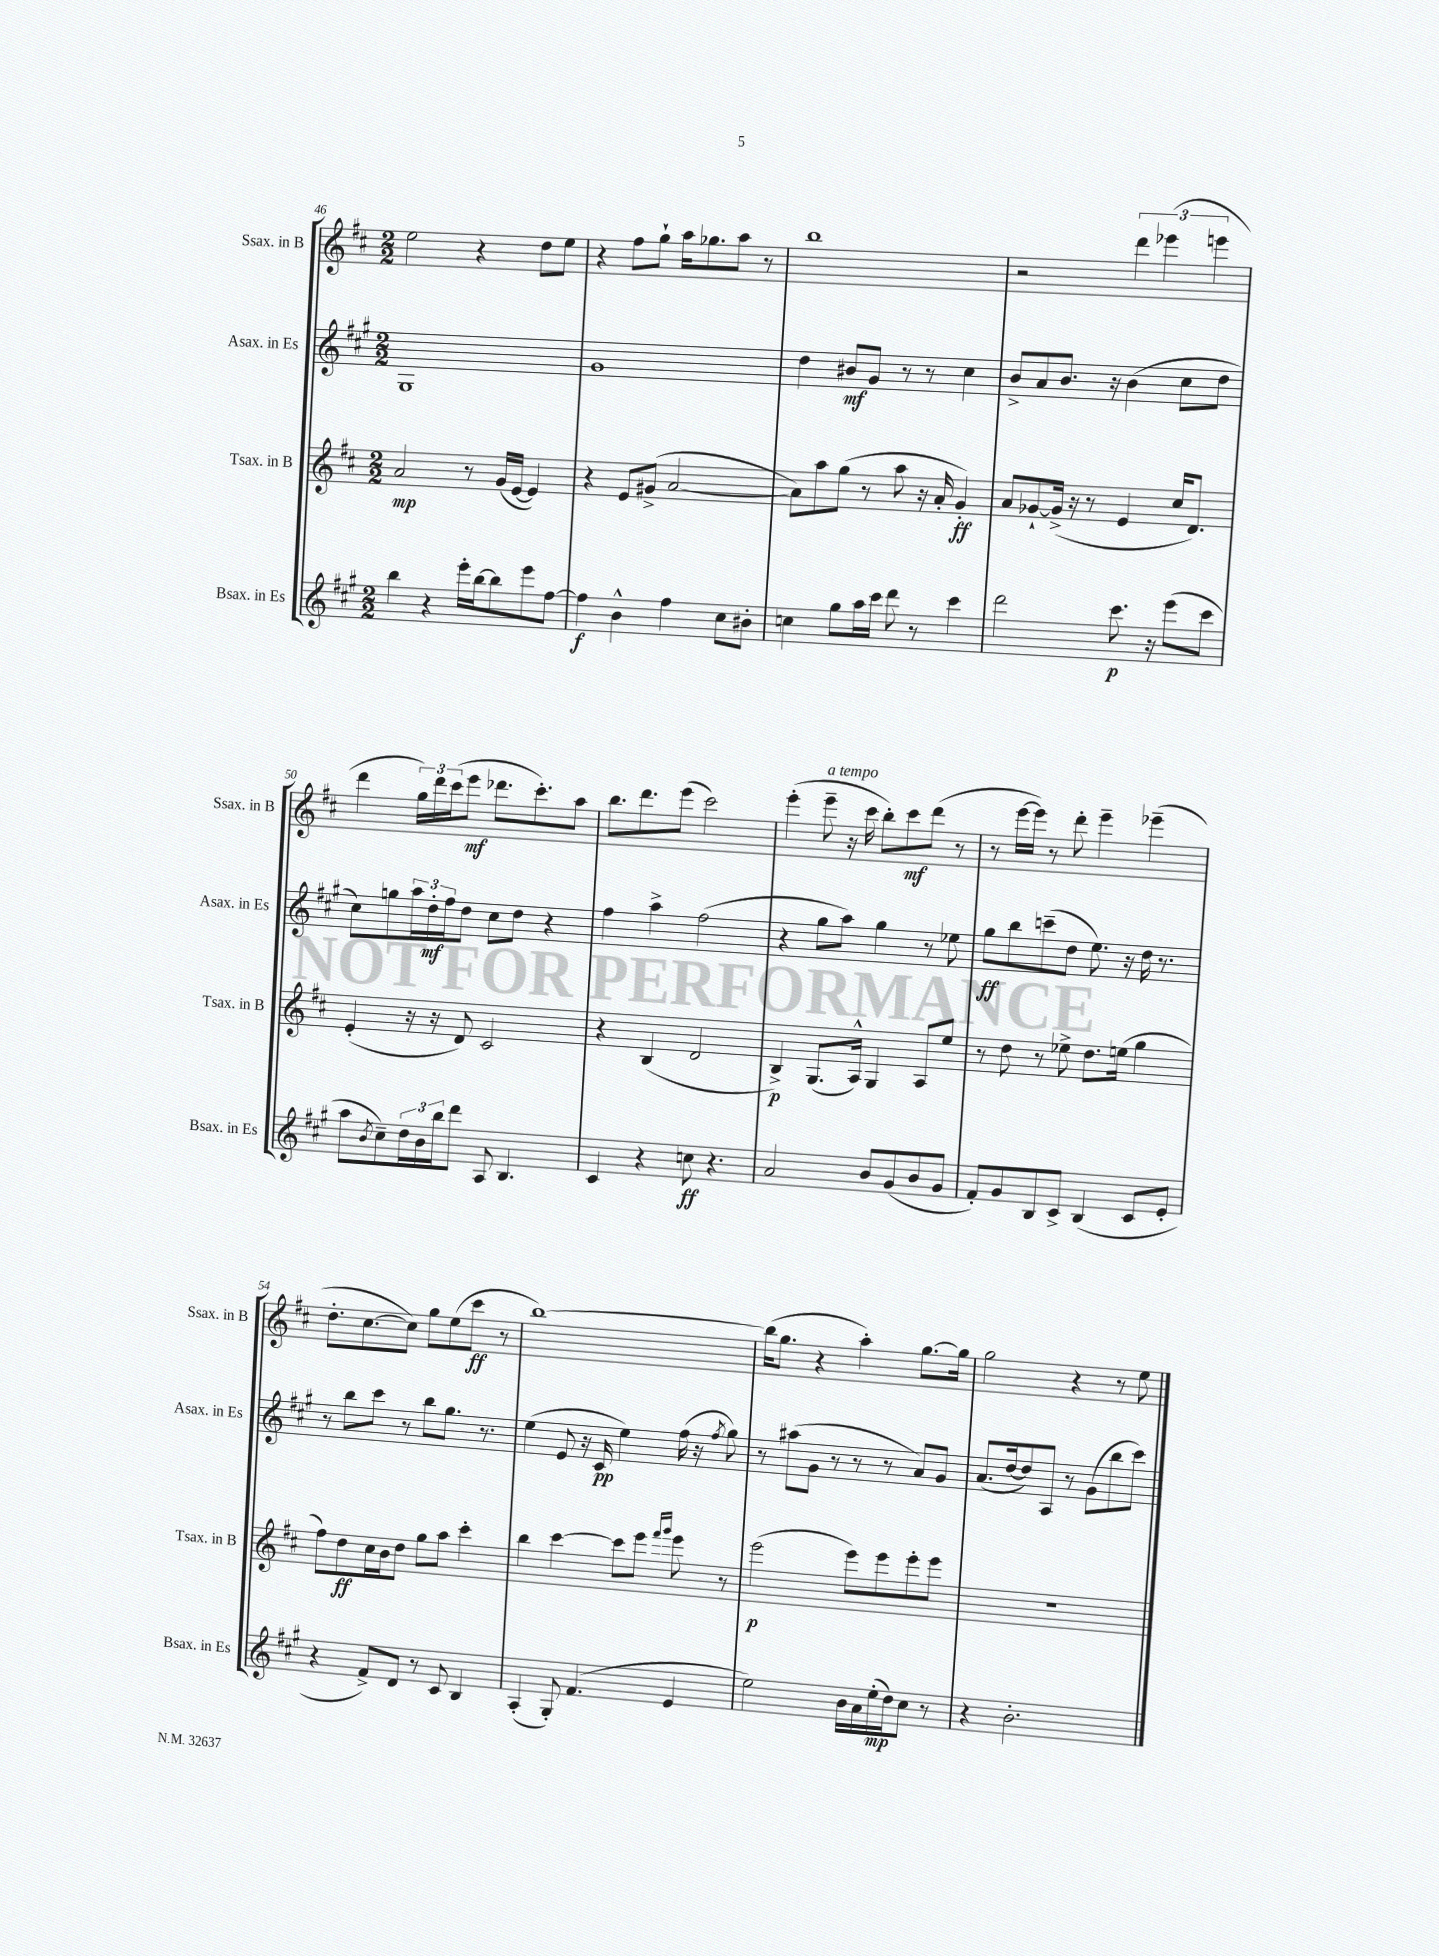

**kern	**kern	**kern	**kern
*staff4	*staff3	*staff2	*staff1
*clefG2	*clefG2	*clefG2	*clefG2
*k[f#c#g#]	*k[f#c#]	*k[f#c#g#]	*k[f#c#]
*M2/2	*M2/2	*M2/2	*M2/2
4bb	2a	1G#	2ee
4r	.	.	.
16eee'	8r	.	4r
[16bb	.	.	.
8bb]	(16g	.	.
.	[16e	.	.
8eee	4e])	.	8dd
[8ff#	.	.	8ee
=	=	=	=
4ff#]	4r	1g#	4r
4b^^	8e	.	8ff#
.	(8g#^	.	8gg`
4ff#	[2a	.	16aa
.	.	.	8.gg-
8cc#	.	.	8aa
8b#'	.	.	8r
=	=	=	=
4cc	8a])	4dd	1bb
.	8aa	.	.
8gg#	(8gg	8b#	.
16aa	8r	8g#	.
16ccc#	.	.	.
8ddd	8aa	8r	.
8r	16r	8r	.
.	16a'	.	.
4ccc#	4g')	4cc#	.
=	=	=	=
2ddd	8a	8b^	2r
.	[8g-`	8a	.
.	(16g-^]	8.b	.
.	16r	.	.
.	8r	.	.
.	.	16r	.
8.ccc#	4e	(4b	6ddd
.	.	.	(6eee-
16r	.	.	.
(8eee	16cc#	8cc#	.
.	8.d)	.	.
.	.	.	6eee
8ccc#	.	8dd	.
=	=	=	=
8aa	(4e'	8cc#)	4ddd
8qb	.	.	.
8cc#~)	.	8gg	.
24dd	16r	24aa	24gg)
24b	.	24dd'	24ddd
.	16r	.	.
24bb	.	24ff#	(24ccc#
8ddd	8d)	8dd	8eee
8A	2c#	8cc#	8.ddd-
4.B	.	8dd	.
.	.	.	8.ccc#')
.	.	4r	.
.	.	.	8aa
=	=	=	=
4c#	4r	4ff#	8.bb
.	.	.	8.ddd
4r	(4B	4aa^	.
.	.	.	(8eee
8cc	2d	(2ff#	2ccc#)
4.r	.	.	.
=	=	=	=
2a	4B^)	4r	(4eee'
.	(8.G	8gg#	8eee~
.	.	8aa)	16r
.	16A^^)	.	16ccc#
8b	4G	4gg#	8bb')
(8g#	.	.	8ccc#
8b	8A	8r	(8ddd
8g#	8ee	8ee-	8r
=	=	=	=
8f#')	8r	8gg#	8r
8g#	8dd	8bb	[16eee
.	.	.	16eee])
8B	8r	(8ccc~	8r
8c#^	8ee-^	8dd	8ddd'
(4B	8.dd	8.ee)	4eee~
.	(16ee	16r	.
8c#	4gg	16dd	(4eee-~
.	.	8.r	.
8e'	.	.	.
=	=	=	=
4r	8ff#)	8r	8.dd'
.	8dd	8bb	.
.	.	.	[8.cc#
8f#^)	16cc#	8ccc#	.
.	16b	.	.
8d	8dd	8r	8cc#])
8r	8gg	8bb	8gg
8c#	8aa	8.gg#	(8ee
4B	4ccc#'	.	8ccc#
.	.	8.r	.
.	.	.	8r
=	=	=	=
(4A'	4bb	(4ee	[1bb)
8G#')	[4ccc#	8e	.
(4.f#	.	16r	.
.	.	16c#	.
.	8ccc#]	4ee)	.
.	8eee	.	.
.	16qqfff#	.	.
.	16qqggg	.	.
4e	8eee	(16ff#	.
.	.	16r	.
.	.	8qff#	.
.	8r	8gg#)	.
=	=	=	=
2ee)	(2eee	8r	(16bb]
.	.	.	8.gg
.	.	(8aa#	.
.	.	8g#	4r
.	.	8r	.
16b	8eee)	8r	4aa')
16a	.	.	.
(16ee'	8eee	8r	.
16dd)	.	.	.
8cc#	8eee'	8a)	[8.gg
8r	8eee	8g#	.
.	.	.	16gg]
=	=	=	=
4r	1r	(8.a	2gg
.	.	[16dd	.
2.b'	.	8dd])	.
.	.	8A	.
.	.	8r	4r
.	.	(8g#	.
.	.	8bb	8r
.	.	8ccc#)	8ee
==	==	==	==
*-	*-	*-	*-
